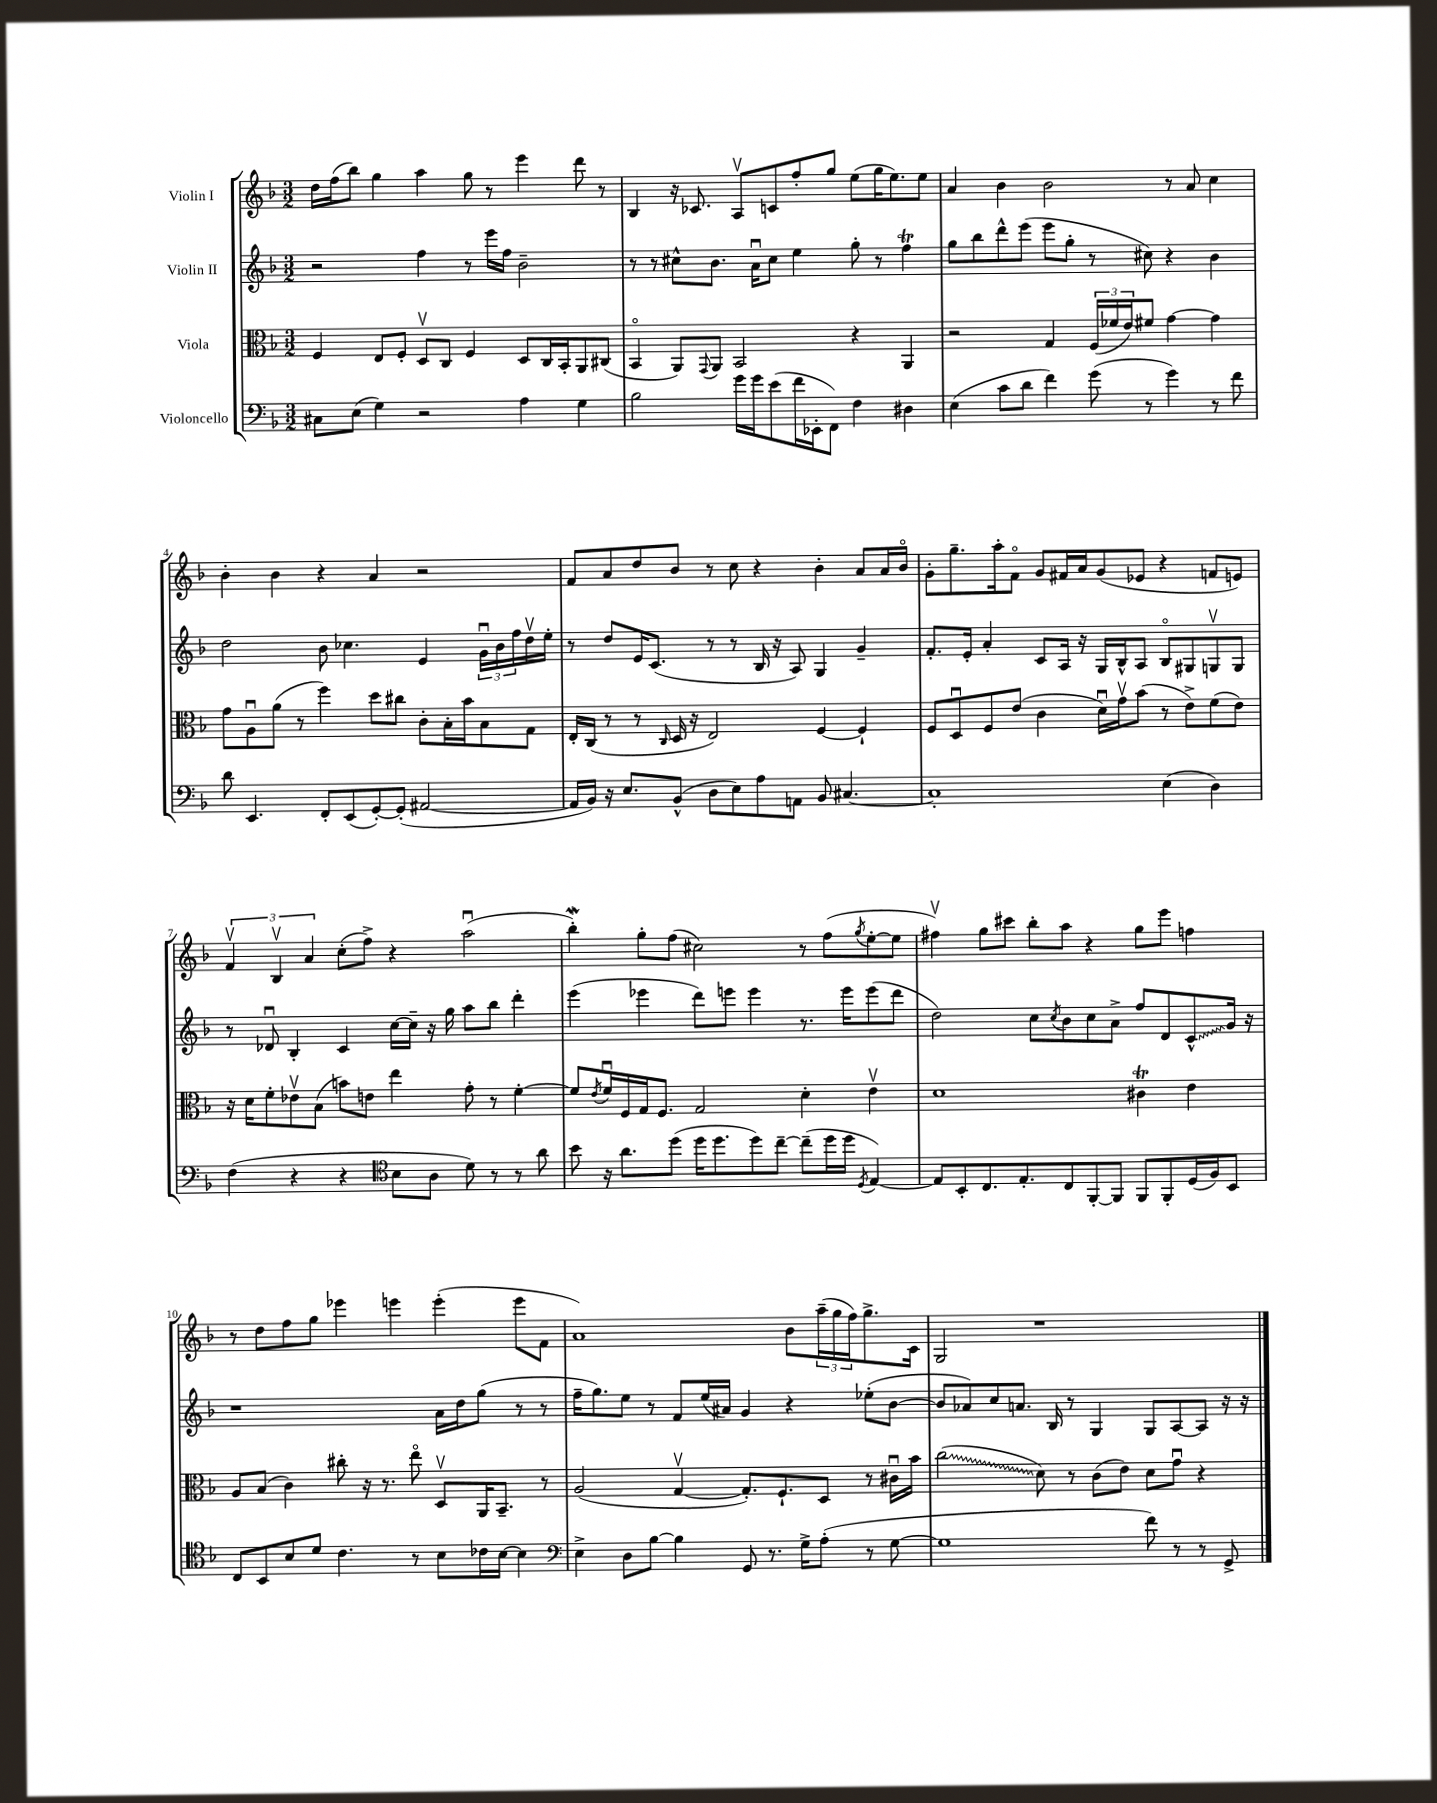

**kern	**kern	**kern	**kern
*staff4	*staff3	*staff2	*staff1
*clefF4	*clefC3	*clefG2	*clefG2
*k[b-]	*k[b-]	*k[b-]	*k[b-]
*M3/2	*M3/2	*M3/2	*M3/2
8C#	4F	2r	16dd
.	.	.	(16ff
(8E	.	.	8bb-)
4G)	8E	.	4gg
.	8F'	.	.
2r	8Dv	4ff	4aa
.	8C	.	.
.	4F	8r	8gg
.	.	16eee	8r
.	.	16ff	.
4A	8D	2b-~	4eee
.	16C	.	.
.	16BB-'	.	.
4G	8AA	.	8ddd
.	(8C#	.	8r
=	=	=	=
2B-	4BB-o	8r	4B-
.	.	8r	.
.	8AA)	8cc#^^	16r
.	.	.	8.c-
.	8qqGG	.	.
.	8AA	8.b-	.
16g	2BB-	.	8Av
16g	.	16au	.
(8e	.	8cc#	8c
16f	.	4ee	8ff'
16EE-'	.	.	.
8FF)	.	.	8gg
4F	4r	8gg'	(8ee
.	.	8r	16gg
.	.	.	8.ee)
4D#	4AA	4ff	.
.	.	.	8ee
=	=	=	=
(4E	2r	8gg	4a
.	.	8bb-	.
8c	.	8ddd^^	4b-
8d	.	(8eee	.
4f)	4G	8eee	2b-
.	.	8gg'	.
(8g	(24F	8r	.
.	24f-	.	.
.	24e)	.	.
8r	8f#	8cc#)	.
4g)	[4g	4r	8r
.	.	.	8a
8r	4g]	4b-	4cc
8f	.	.	.
=	=	=	=
8d	8g	2dd	4b-'
4.EE	8Au	.	.
.	(8a	.	4b-
.	8r	.	.
8FF'	4ff)	8b-	4r
(8EE	.	4.cc-	.
[8GG')	8dd	.	4a
(8GG']	8cc#	.	.
[2AA#	8c'	4e	2r
.	16B-'	.	.
.	16b-	.	.
.	8B-	24gu	.
.	.	24b-	.
.	.	24ff	.
.	8G	16ddv	.
.	.	16ee'	.
=	=	=	=
16AA#]	16E'	8r	8f
16BB-)	(16C	.	.
16r	8r	8dd	8a
8.E	.	.	.
.	8r	16e	8dd
.	.	(8.c	.
.	16qqC	.	.
(8BB-^^	16D	.	8b-
.	16r	.	.
8D	2E)	8r	8r
8E)	.	8r	8cc
8A	.	16B-	4r
.	.	16r	.
8AA	.	8A)	.
8BB-	[4F	4G	4b-'
[4.C#	.	.	.
.	4F`]	4g~	8a
.	.	.	16a
.	.	.	16b-o
=	=	=	=
1C#']	8F	8.f'	8g'
.	8Du	.	8.gg~
.	.	16e'	.
.	8F	4a'	.
.	.	.	16aa'
.	(8e	.	8fo
.	4c	8c	8g
.	.	16A	16f#
.	.	16r	16a
.	16du)	16G	(8g
.	16gv	16B-^^	.
.	(8b-	8A	8e-
(4E	8r	8B-o	4r
.	8e^)	8G#	.
4D)	(8f	8Gv	8f
.	8e)	8G	8e)
=	=	=	=
(4F	16r	8r	6fv
.	16d	.	.
.	8f'	8d-u	.
.	.	.	6B-v
4r	8e-v	4B-'	.
.	.	.	6a
.	(8B-	.	.
4r	8b)	4c	(8cc'
.	8e	.	8ff^)
*clefC4	*	*	*
8B-	4ee	[16cc	4r
.	.	16cc~]	.
8A	.	16r	.
.	.	16gg	.
8d)	8g'	8aa	(2aau
8r	8r	8bb-	.
8r	[4f'	4ddd'	.
8a	.	.	.
=	=	=	=
8b-	8f]	(4eee	4bb-')
.	8qe	.	.
16r	16fu	.	.
8.a	16F	.	.
.	16G	4eee-	8gg'
.	8.F	.	.
(8dd	.	.	(8ff
16dd	2G	8ddd)	2cc#)
8.dd	.	.	.
.	.	8eee	.
8dd)	.	4eee	.
[8cc~	.	.	.
(8cc~]	4d'	8.r	8r
16dd	.	.	(8ff
16dd	.	16eee	.
8qD	.	.	8qgg
[4E)	4ev	(8eee	[8ee'
.	.	8ddd	8ee]
=	=	=	=
8E]	1d	2dd)	4ff#v)
8BB-'	.	.	.
8.C	.	.	8gg
.	.	.	8ccc#
8.E'	.	.	.
.	.	8cc	8bb-'
.	.	8qcc	.
8C	.	8b-	8aa
[8FF'	.	8cc	4r
8FF]	.	8a^	.
8FF	4c#	8ff	8gg
8FF'	.	8d	8eee
(16D	4e	8c^^	4ff
16F)	.	.	.
8BB-	.	16g	.
.	.	16r	.
=	=	=	=
8C	8A	1r	8r
8BB-	(8B-	.	8dd
8B-	4c)	.	8ff
8d	.	.	8gg
4.c	8cc#'	.	4eee-
.	16r	.	.
.	8.r	.	.
.	.	.	4eee
8r	8eeo	.	.
8B-	8Dv	16a	(4eee'
.	.	16dd	.
16c-	16AA	(8gg	.
[16B-	8.BB-~	.	.
4B-]	.	8r	8eee
.	8r	8r	8f
=	=	=	=
*clefF4	*	*	*
4E^	(2A	16ff~	1a)
.	.	8.gg)	.
8D	.	8ee	.
[8B-	.	8r	.
4B-]	[4Gv	8f	.
.	.	(16ee	.
.	.	16a#)	.
8GG	8.G'])	4g	.
8.r	.	.	.
.	8.F`	.	.
.	.	4r	8b-
16G^	.	.	.
(8A'	8D	.	(24aa~
.	.	.	24gg
.	.	.	24ff)
8r	8r	(8ee-'	8.gg^
[8G	16c#u	[8b-	.
.	16b-	.	16c
=	=	=	=
1G]	(2cc	8b-]	2G
.	.	8a-)	.
.	.	8cc	.
.	.	8.a	.
.	8d)	.	1r
.	.	16B-	.
.	8r	8r	.
.	(8c	4G	.
.	8e)	.	.
8f)	8d	8G	.
8r	8gu	[8A	.
8r	4r	8A]	.
8GG^	.	16r	.
.	.	16r	.
==	==	==	==
*-	*-	*-	*-
